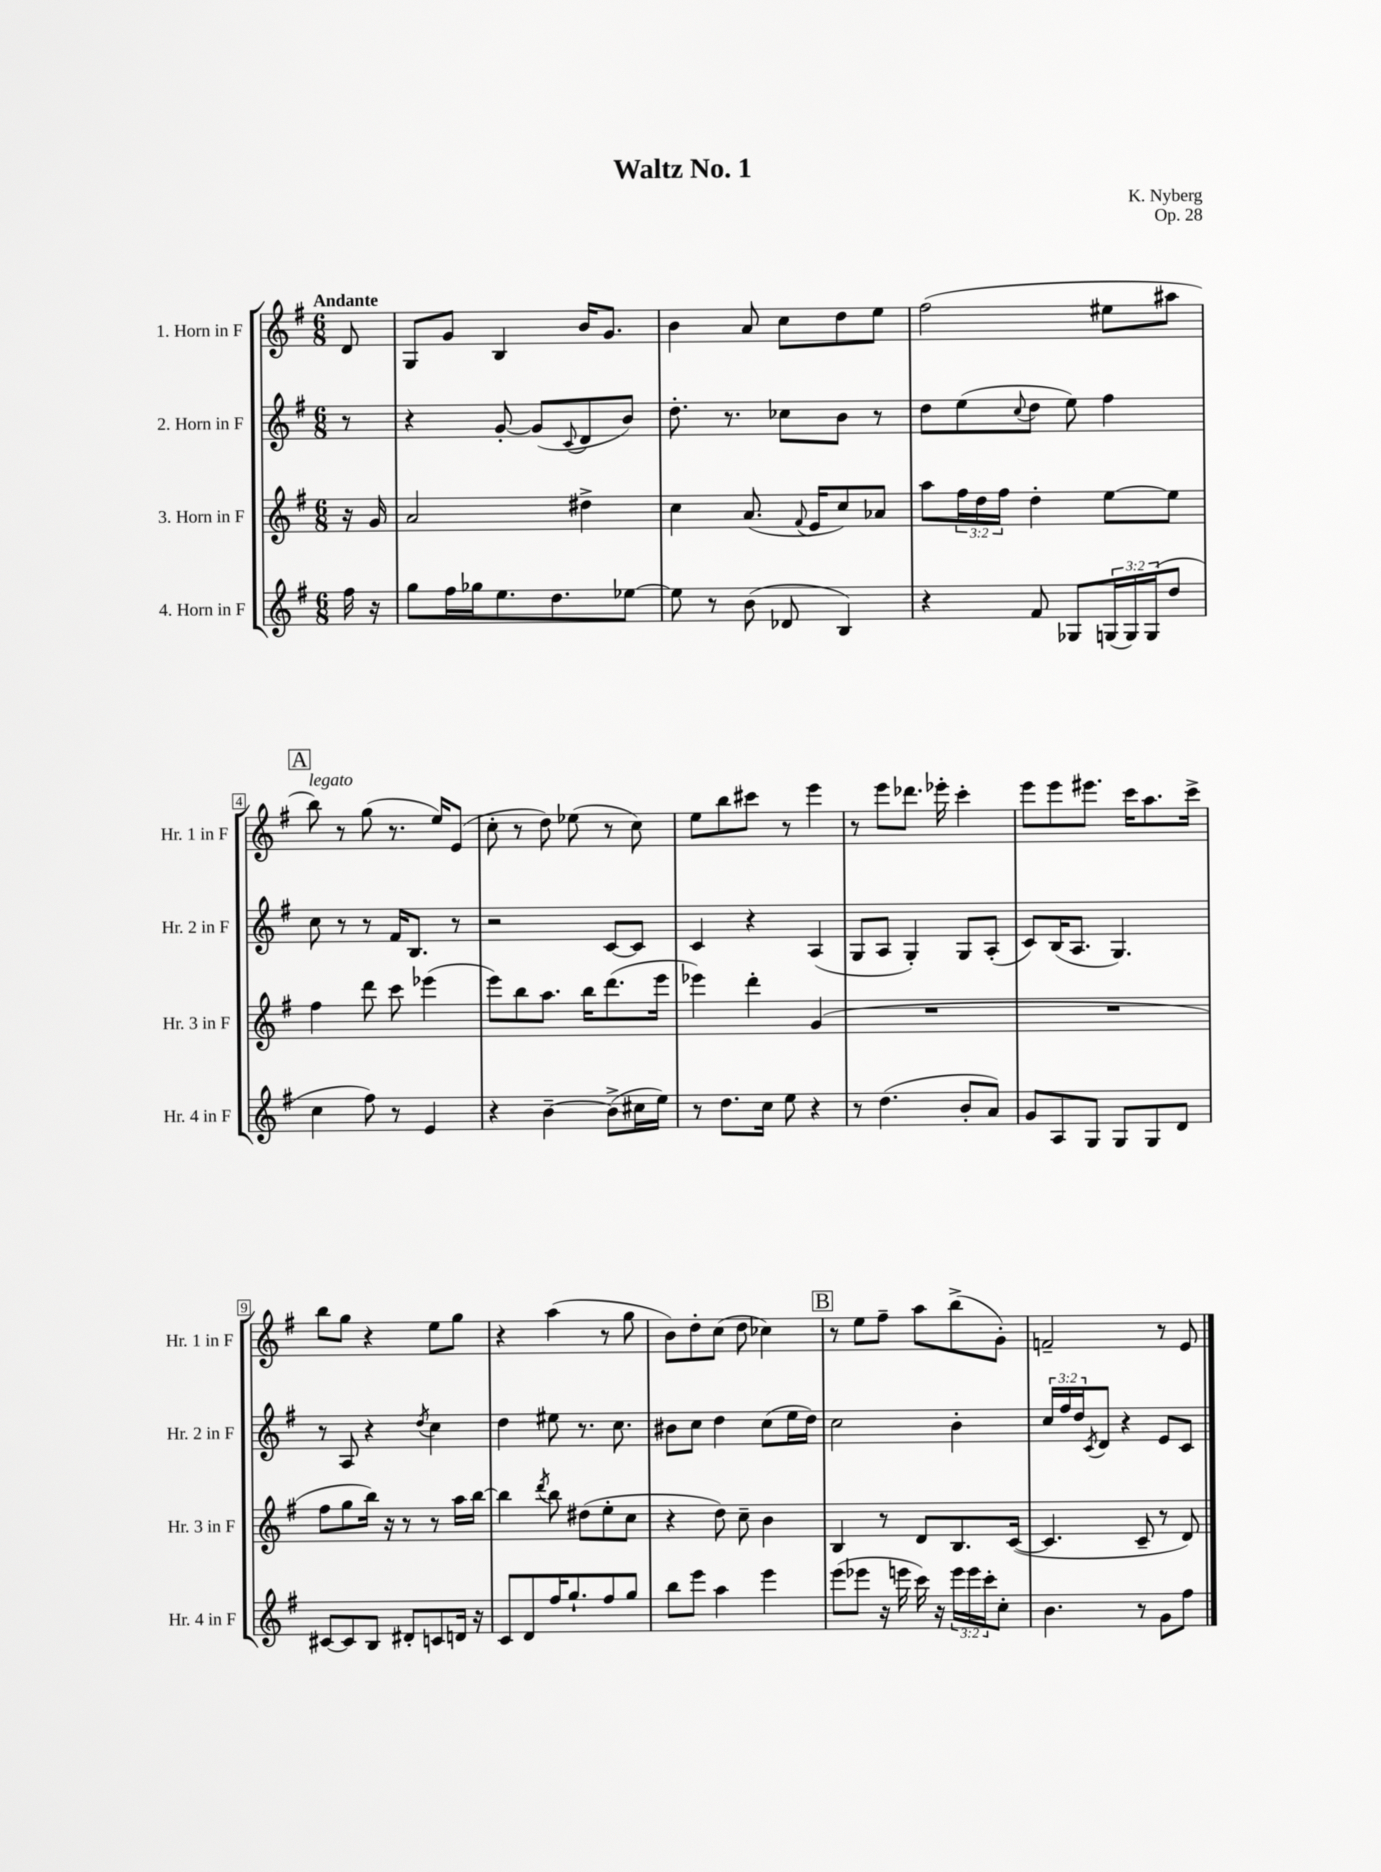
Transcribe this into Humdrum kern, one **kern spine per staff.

**kern	**kern	**kern	**kern
*staff4	*staff3	*staff2	*staff1
*clefG2	*clefG2	*clefG2	*clefG2
*k[f#]	*k[f#]	*k[f#]	*k[f#]
*M6/8	*M6/8	*M6/8	*M6/8
16ff#\	16r	8r	8d/
16r	16g/	.	.
=	=	=	=
8gg\L	2a/	4r	8G/L
16ff#\L	.	.	8g/J
16gg-\J	.	.	.
8.ee\	.	[8g'/	4B/
.	.	(8g/]L	.
8.dd\	.	.	.
.	.	8qqc/	.
.	4dd#^\	8d/	16b/LK
.	.	.	8.g/J
[8ee-\J	.	8b/J)	.
=	=	=	=
8ee-\]	4cc\	8.dd'\	4b\
8r	.	.	.
.	.	8.r	.
(8b\	(8.a/	.	8a/
8d-/	.	8cc-\L	8cc\L
.	8qqf#/	.	.
.	16e/LK	.	.
4B/)	8cc/)	8b\J	8dd\
.	8a-/J	8r	8ee\J
=	=	=	=
4r	8aa\L	8dd\L	(2ff#\
.	24ff#\L	(8ee\	.
.	24dd\	.	.
.	24ff#\JJ	.	.
.	.	8qqcc/	.
8f#/	4dd'\	8dd\J	.
8G-/L	.	8ee\)	.
(24G/L	[8ee\L	4ff#\	8ee#\L
24G/)	.	.	.
(24G/J	.	.	.
8dd/J	8ee\]J	.	8aa#\J
=	=	=	=
4cc\	4ff#\	8cc\	8bb\)
.	.	8r	8r
8ff#\)	8ddd\	8r	(8gg\
8r	8ccc\	16f#/LK	8.r
.	.	8.B/J	.
4e/	(4eee-\	.	.
.	.	.	16ee/LK)
.	.	8r	(8e/J
=	=	=	=
4r	8eee\L)	2r	8cc'\
.	8bb\	.	8r
[4b~\	8.aa\J	.	8dd\)
.	.	.	(8ee-\
.	16bb\LK	.	.
(8b^\]L	(8.ddd\	[8c/L	8r
16cc#\L	.	8c/]J	8cc\)
16ee\JJ)	16eee\Jk	.	.
=	=	=	=
8r	4eee-\)	4c/	8ee\L
8.dd\L	.	.	8bb\
.	4ddd'\	4r	8ccc#\J
16cc\Jk	.	.	.
8ee\	.	.	8r
4r	(4g/	(4A/	4eee\
=	=	=	=
8r	2.r	8G/L	8r
(4.dd\	.	8A/J	8eee\L
.	.	4G'/)	8.ddd-\J
.	.	.	16eee-'\
8b'/L	.	8G/L	4ccc'\
8a/J)	.	(8A'/J	.
=	=	=	=
8g/L	2.r	8c/L)	8eee\L
8A/	.	(16B/K	8eee\
.	.	8.A/J	.
8G/J	.	.	8.eee#\J
8G/L	.	4.G/)	.
.	.	.	16ccc\LK
8G/	.	.	8.aa\
8d/J	.	.	.
.	.	.	16ccc^\Jk
=	=	=	=
[8c#/L	8ff#\L	8r	8bb\L
8c#/]	8gg\	8A/	8gg\J
8B/J	16bb\Jk)	4r	4r
.	16r	.	.
8d#'/L	8r	.	.
.	.	8qdd/	.
8c/	8r	4cc\	8ee\L
16d/Jk	16aa\LL	.	8gg\J
16r	[16bb\JJ	.	.
=	=	=	=
8c/L	4bb\]	4dd\	4r
8d/	.	.	.
.	8qddd/	.	.
16ff#/K	8bb\	8ee#\	(4aa\
8.gg`/	.	.	.
.	(8dd#\L	8.r	.
8ff#/	8ee'\	.	8r
.	.	8.cc\	.
8gg/J	8cc\J	.	8gg\
=	=	=	=
8bb\L	4r	8b#\L	8b\L)
8eee\J	.	8cc\J	8dd'\
4aa\	8dd\)	4dd\	(8cc\J
.	8cc~\	.	8dd\
4eee\	4b\	(8cc\L	4cc-\)
.	.	16ee\L	.
.	.	16dd\JJ)	.
=	=	=	=
(8eee\L	4B/	2cc\	8r
8eee-\J	.	.	8ee\L
16r	8r	.	8ff#~\J
16eee\	.	.	.
16ccc\)	8d/L	.	8aa\L
16r	.	.	.
24eee\LL	8.B/	4b'\	(8bb^\
24eee\	.	.	.
24ccc'\J	.	.	.
8cc'\J	.	.	8g'\J)
.	([16c/Jk	.	.
=	=	=	=
4.b\	4.c/]	24cc/LL	2f~/
.	.	24ff#/	.
.	.	24dd/J	.
.	.	8qc/	.
.	.	8d/J	.
.	.	4r	.
8r	8c~/	.	.
8g\L	8r	8e/L	8r
8ff#\J	8d/)	8c/J	8e/
==	==	==	==
*-	*-	*-	*-
